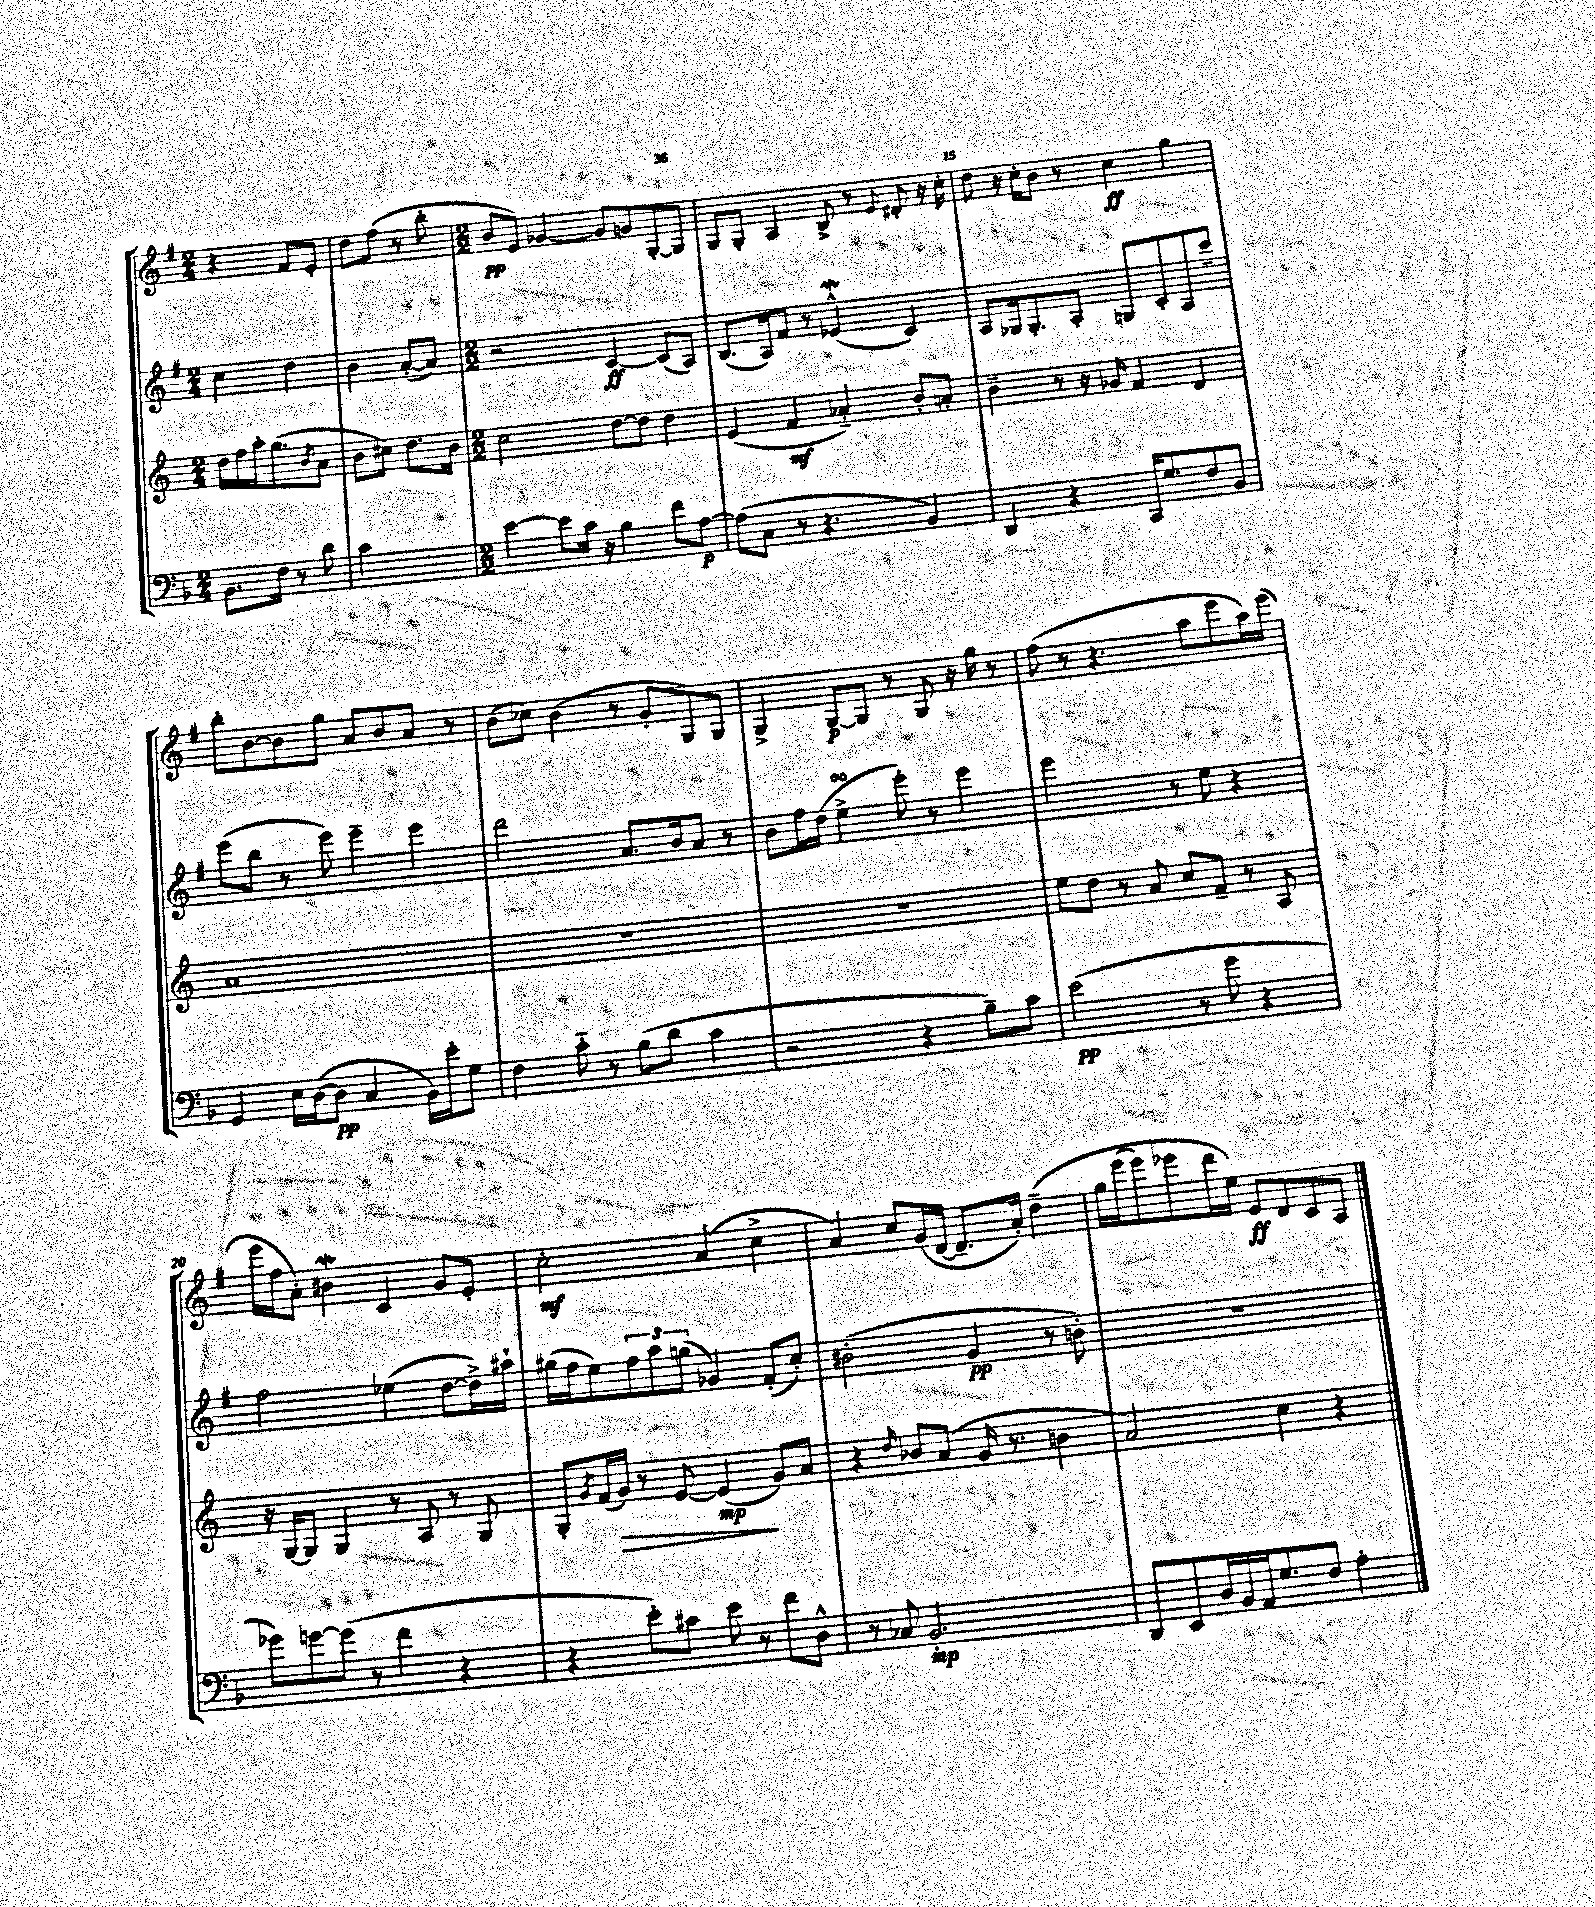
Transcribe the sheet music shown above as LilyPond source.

<<
\new StaffGroup <<
\new Staff = "s0" {
    \clef treble \key g \major \numericTimeSignature \time 2/4
    r4 fis'8 e'8-. |
    d''8 fis''8( r8 b''8-. |
    \numericTimeSignature \time 2/2 b'8\pp e'8) ges'4~ ges'8 g'8 g8~-. g8 |
    g8 g8-. a4 b8-> r8 \appoggiatura { e'8 } dis'8-. r16 c''16-. |
    d''8 r16 c''16-. b'8 r8 c''4\ff g''4 |
    b''8-. b'8~ b'8 g''8 a'8 b'8 a'8 r8 |
    b'8( ces''8) b'4( r8 g'8-. g8) g8 |
    g4-> g8~\p g8 r8 g8 r16 g''16 r8 |
    fis''8( r8 r4. a''8 e'''8 a''16) e'''16( |
    e'''16 fis''16 a'8-.) bis'4\mordent c'4 g'8 e'8-. |
    c''2-.\mf a'4( c''4-> |
    a'4) c''8 g'16( d'16~ d'8.-- a'16-.) d''4--\( |
    g''16 e'''16( e'''8) ees'''8 d'''16 e''16\) e'8\ff d'8 c'8 a8 \bar "|." |
}
\new Staff = "s1" {
    \clef treble \key g \major \numericTimeSignature \time 2/4
    c''4 d''4 |
    b'4 a'8~-.( a'8) |
    \numericTimeSignature \time 2/2 r2 c'4~\ff c'8( a8) |
    b8.( a16) fis'8 r8 ees'4-^\mordent( c'4) |
    a8 ges16 ges8.-. a8-. g8 c'8-. a8 c'''8-- |
    e'''8( b''8 r8 e'''8) e'''4-- e'''4 |
    d'''2 a'8. b'16 a'8 r8 |
    b'8 fis''16 d''16( e''4->\turn e'''8-.) r8 e'''4 |
    e'''2 r8 e''8 r4 |
    fis''2 ees''4( d''8~ d''16->) ais''16-! |
    gis''16( fis''16 e''8) \tuplet 3/2 { fis''8 a''8 g''8( } ges'4) fis'8-.( c''8-.) |
    bis'2-.( g'4\pp r8 b'8-.) |
    R1 \bar "|." |
}
\new Staff = "s2" {
    \clef treble \key c \major \numericTimeSignature \time 2/4
    d''16 f''16 a''16-. g''8.( \acciaccatura { b'8 } a'8 |
    b'8 cis''8) d''8. b'16 |
    \numericTimeSignature \time 2/2 c''2 d''8~ d''8 d''4 |
    e'4( f'4\mf aes'4-_) b'8-. a'8-. |
    b'4-- r8 r16 ges'16 f'4 d'4 |
    a'1 |
    R1 |
    R1 |
    e''8 d''8 r8 a'8 c''8 f'8-- r8 a8 |
    r16 g16~ g8 g4 r8 a8 r8 g8 |
    g8-. \acciaccatura { g'8 } f'16( g'16\>) r8 e'8~ e'4\mp\!( g'8) a'8 |
    r4 \grace { d''16 } bes'8 a'8( g'16 r8. b'4 |
    a'2) c''4 r4 \bar "|." |
}
\new Staff = "s3" {
    \clef bass \key f \major \numericTimeSignature \time 2/4
    bes,8. f16 r8 d'8 |
    c'2 |
    \numericTimeSignature \time 2/2 e'4~ e'8 c'16 r16 bes4 f'8 a8~\p |
    a8( c8 r8 r4. bes,4) |
    d,4 r4 c,16 g8. f8 bes,8 |
    g,4 e16 d16~( d8\pp c4 bes,16) e'16-. g8 |
    f4 c'8-_ r8 bes8( d'8 c'4 |
    r2 r4 bes8--) c'8 |
    e'2\pp( r8 g'8 r4 |
    ges'8) g'8~ g'8( r8 f'4 r4 |
    r4 e'8-.) cis'8 e'8 r8 f'8 d8-^ |
    r8 ces8 bes,2.-.\mp |
    d,8 e,8 d16 bes,16 a,16 g8. f8 a4-. \bar "|." |
}
>>
>>
\layout { \context { \Score currentBarNumber = #11 \override BarNumber.break-visibility = ##(#f #t #t) barNumberVisibility = #(every-nth-bar-number-visible 5) } }
